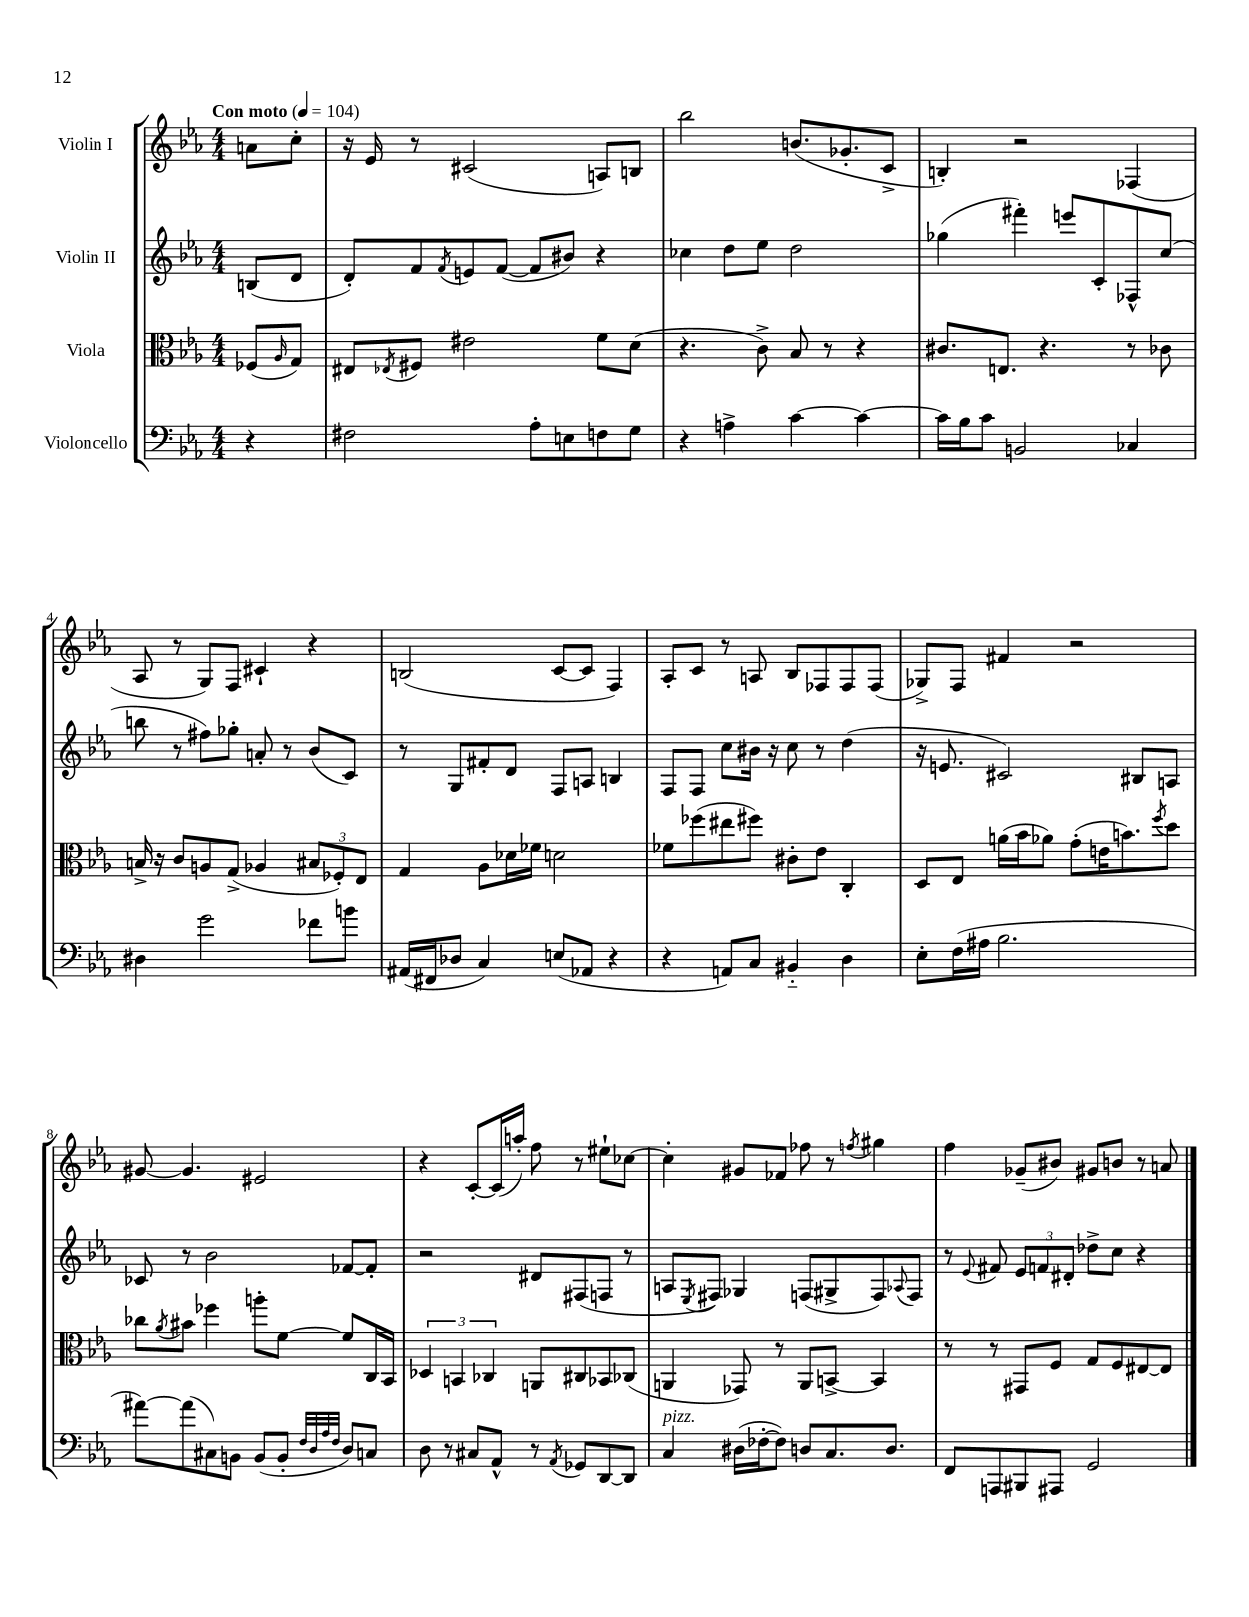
<<
\new StaffGroup <<
\new Staff = "s0" \with { instrumentName = "Violin I" } {
    \clef treble \key ees \major \numericTimeSignature \time 4/4 \partial 4 \tempo "Con moto" 4 = 104
    a'8 c''8-. |
    r16 ees'16 r8 cis'2( a8) b8 |
    bes''2 b'8.( ges'8.-. c'8-> |
    b4-.) r2 fes4( |
    aes8 r8 g8) f8 cis'4-! r4 |
    b2( c'8~ c'8 f4) |
    aes8-. c'8 r8 a8 bes8 fes8 fes8 fes8( |
    ges8->) f8 fis'4 r2 |
    gis'8~ gis'4. eis'2 |
    r4 c'8~-. c'16( a''16-.) f''8 r8 eis''8-! ces''8~ |
    ces''4-. gis'8 fes'8 fes''8 r8 \acciaccatura { f''8 } gis''4 |
    f''4 ges'8--( bis'8) gis'8 b'8 r8 a'8 \bar "|." |
}
\new Staff = "s1" \with { instrumentName = "Violin II" } {
    \clef treble \key ees \major \numericTimeSignature \time 4/4 \partial 4
    b8( d'8 |
    d'8-.) f'8 \acciaccatura { f'8 } e'8 f'8~( f'8 bis'8) r4 |
    ces''4 d''8 ees''8 d''2 |
    ges''4( fis'''4-.) e'''8 c'8-. fes8-^ c''8( |
    b''8 r8 fis''8) ges''8-. a'8-. r8 bes'8( c'8) |
    r8 g8 fis'8-. d'8 f8 a8 b4 |
    f8 f8 c''8 bis'16 r16 c''8 r8 d''4( |
    r16 e'8. cis'2) bis8 a8 |
    ces'8 r8 bes'2 fes'8~ fes'8-. |
    r2 dis'8 fis8( f8 r8 |
    a8 \acciaccatura { ees8 } fis8) ges4 f8( gis8-> f8) \appoggiatura { aes8 } f8 |
    r8 \appoggiatura { ees'8 } fis'8 \tuplet 3/2 { ees'8 f'8 dis'8-. } des''8-> c''8 r4 \bar "|." |
}
\new Staff = "s2" \with { instrumentName = "Viola" } {
    \clef alto \key ees \major \numericTimeSignature \time 4/4 \partial 4
    fes8( \grace { aes16 } g8) |
    eis8 \acciaccatura { ees8 } fis8 eis'2 f'8 d'8( |
    r4. c'8->) bes8 r8 r4 |
    cis'8. e8. r4. r8 ces'8 |
    b16-> r16 c'8 a8 g8->( aes4 \tuplet 3/2 { bis8 fes8-.) ees8 } |
    g4 aes8 des'16 fes'16 d'2 |
    fes'8 fes''8( eis''8 fis''8) cis'8-. ees'8 c4-. |
    d8 ees8 a'16( bes'16 aes'8) g'8-.( e'16 b'8.) \acciaccatura { f''8 } d''8 |
    ces''8 \acciaccatura { aes'8 } bis'8 fes''4 a''8-. f'8~ f'8 c16 bes,16 |
    \tuplet 3/2 { des4 b,4 ces4 } a,8 cis8 bes,8 ces8( |
    a,4 ges,8) r8 a,8 b,8~-> b,4 |
    r8 r8 gis,8 f8 g8 f8 eis8~ eis8 \bar "|." |
}
\new Staff = "s3" \with { instrumentName = "Violoncello" } {
    \clef bass \key ees \major \numericTimeSignature \time 4/4 \partial 4
    r4 |
    fis2 aes8-. e8 f8 g8 |
    r4 a4-> c'4~ c'4~ |
    c'16 bes16 c'8 b,2 ces4 |
    dis4 g'2 fes'8 b'8 |
    ais,16( fis,16 des8 c4) e8( aes,8 r4 |
    r4 a,8) c8 bis,4-_ d4 |
    ees8-. f16( ais16 bes2. |
    ais'8~) ais'8( cis8) b,8 b,8( b,8-. \grace { f32 d32 aes32 f32 } d8) c8 |
    d8 r8 cis8 aes,8-^ r8 \acciaccatura { aes,8 } ges,8 d,8~ d,8 |
    c4^\markup { \italic "pizz." } dis16( fes16~-. fes8) d8 c8. d8. |
    f,8 a,,8 bis,,8 ais,,8 g,2 \bar "|." |
}
>>
>>
